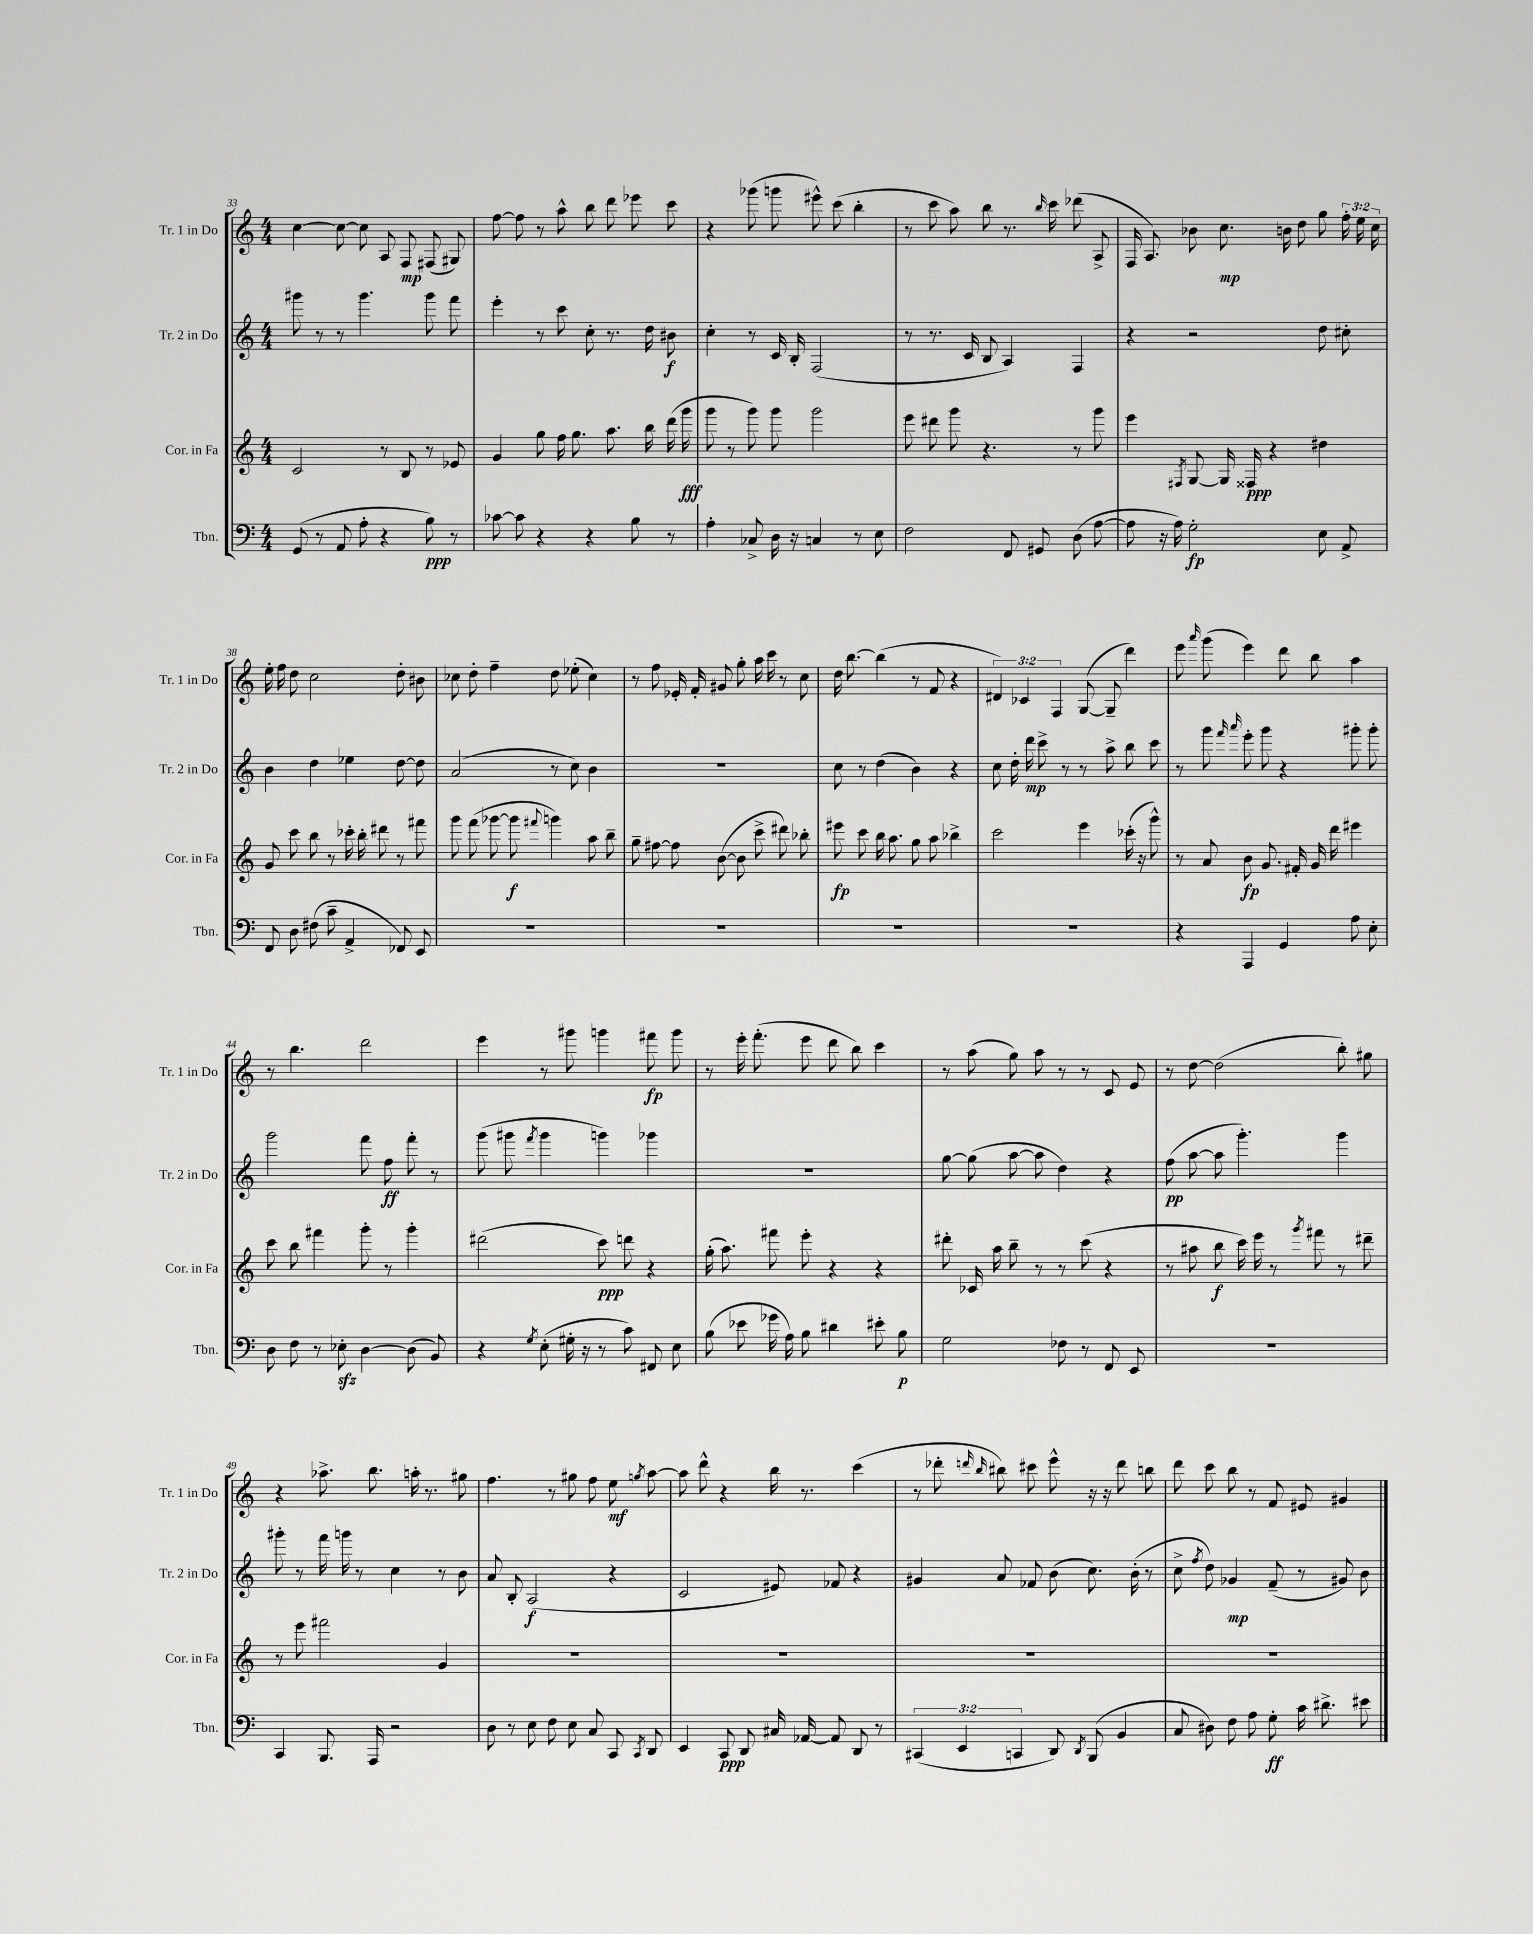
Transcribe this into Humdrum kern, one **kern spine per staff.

**kern	**kern	**kern	**kern
*staff4	*staff3	*staff2	*staff1
*clefF4	*clefG2	*clefG2	*clefG2
*k[]	*k[]	*k[]	*k[]
*M4/4	*M4/4	*M4/4	*M4/4
(8GG	2c	8ggg#	[4cc
8r	.	8r	.
8AA	.	8r	8cc_
8A'	.	4.ggg#	8cc]
4r	8r	.	8A
.	8B	.	8F
8B)	8r	8ggg#	(8F#
8r	8e-	8fff	8G#)
=	=	=	=
[8c-	4g	4eee'	[8ff
8c-]	.	.	8ff]
4r	8gg	8r	8r
.	16ff	8ccc	8aa^^
.	8.gg	.	.
4r	.	8cc'	8bb
.	8.aa	8.r	8ddd
8B	.	.	8eee-
.	16bb	16dd	.
8r	(16ddd	8b#	8ccc
.	16ggg	.	.
=	=	=	=
4A'	8ggg	4cc'	4r
.	8r	.	.
8C-^	8ggg)	8r	(8ggg-
16D	8ggg	16c	8ggg
16r	.	16B'	.
4C	2ggg	(2F	8eee#^^)
.	.	.	(8ccc
8r	.	.	4bb'
8E	.	.	.
=	=	=	=
2F	8eee	8r	8r
.	8ddd#	8.r	8ccc
.	8ggg	.	8aa)
.	.	16c	.
.	4.r	8B	8bb
8FF	.	4A)	8.r
8GG#	.	.	.
.	.	.	16qqbb
.	.	.	16ccc
(8D	8r	4F	(8ddd-
[8A	8ggg	.	8A^
=	=	=	=
8A]	4eee	4r	16F
.	.	.	8.A)
16r	.	.	.
16A)	.	.	.
.	8qF#	.	.
2G'	[8G	2r	8b-
.	16G]	.	8.cc
.	16F##	.	.
.	4r	.	.
.	.	.	16b
.	.	.	8dd
8E	4dd#	8dd	8gg
8AA^	.	8cc#'	24ff'
.	.	.	24ee
.	.	.	24cc
=	=	=	=
8FF	8g	4b	16ee'
.	.	.	16ff
8D	8ccc	.	8dd
(8F#	8bb	4dd	2cc
8c~	8r	.	.
4AA^	16ccc-'	4ee-	.
.	16bb'	.	.
.	8ddd#	.	.
8FF-)	8r	[8dd	8dd'
8EE	8fff#	8dd]	8b#
=	=	=	=
1r	8ggg	(2a	8cc-
.	(8fff	.	8dd'
.	[8ggg-	.	4ff~
.	8ggg-]	.	.
.	8qqfff#	.	.
.	4ggg)	8r	8dd
.	.	8cc)	(8ee-'
.	8aa	4b	4cc-)
.	8bb~	.	.
=	=	=	=
1r	8gg~	1r	8r
.	[8ff#	.	8ff
.	8ff#]	.	16e-'
.	.	.	16f'
.	([8b	.	8g#
.	8b]	.	8gg'
.	8ccc^	.	16aa
.	.	.	16ccc
.	8ddd#)	.	8r
.	8bb-'	.	8cc
=	=	=	=
1r	8eee#	8cc	16dd
.	.	.	[8.bb
.	8ccc	8r	.
.	16bb	(4dd	(4bb]
.	8.aa	.	.
.	8gg	4b)	8r
.	8aa	.	8f
.	4bb-^	4r	4r
=	=	=	=
1r	2ccc	8cc	6d#)
.	.	16dd'	.
.	.	.	6c-
.	.	16ddd	.
.	.	8ccc^	.
.	.	.	6F
.	.	8r	.
.	4eee	8r	([8G
.	.	8aa^	8G~]
.	(16ccc-'	8bb	4ddd)
.	16r	.	.
.	8ggg^^)	8ccc	.
=	=	=	=
4r	8r	8r	8eee
.	.	.	16qqaaa
.	8a	8ggg	(8ggg
.	.	16qqfff	.
.	.	16qqaaa	.
4AAA	8b	8eee'	4eee)
.	8.g	8ggg	.
4GG	.	4r	8ddd
.	16f#'	.	.
.	16g	.	8bb
.	16ddd	.	.
8A	4eee#	8ggg#'	4aa
8E'	.	8ggg#'	.
=	=	=	=
8D	8ccc	2ggg	8r
8F	8bb	.	4.bb
8r	4fff#	.	.
8E-'	.	.	.
[4D	8ggg'	8fff	2ddd
.	8r	8ff	.
(8D]	4ggg'	8fff'	.
8BB)	.	8r	.
=	=	=	=
4r	(2ddd#	(8ggg	4eee
.	.	8ggg#	.
8qG	.	8qfff	.
(8E'	.	4ggg#	8r
16G#'	.	.	8ggg#
16r	.	.	.
8r	8ccc)	4ggg)	4ggg
8c)	8ddd	.	.
8FF#	4r	4ggg-	8fff#
8E	.	.	8ggg
=	=	=	=
(8B	(16gg'	1r	8r
.	8.aa)	.	.
8e-	.	.	16eee'
.	.	.	(8.fff'
16g-	8fff#	.	.
16A)	.	.	.
8B	8eee'	.	8eee
4d#	4r	.	8ddd
.	.	.	8bb)
8e#'	4r	.	4ccc
8B	.	.	.
=	=	=	=
2G	8ddd#'	[8gg	8r
.	16c-	(8gg]	(8aa
.	16aa	.	.
.	8bb~	[8aa	8gg)
.	8r	8aa]	8aa
8F-	8r	4dd)	8r
8r	(8ccc	.	8r
8FF	4r	4r	8c
8EE	.	.	8e
=	=	=	=
1r	8r	(8ff	8r
.	8aa#	[8aa	[8dd
.	8bb	8aa]	(2dd]
.	16ccc)	4.ggg')	.
.	16eee	.	.
.	8r	.	.
.	8qggg	.	.
.	8fff#	.	.
.	8r	4ggg	8bb')
.	8ddd#~	.	8gg#
=	=	=	=
4CC	8r	8ggg#'	4r
.	8eee	8r	.
8.BBB	2fff#	16fff	8.aa-^
.	.	16ggg	.
.	.	8r	.
16AAA	.	.	8.bb
2r	.	4cc	.
.	.	.	16aa'
.	.	.	8.r
.	4g	8r	.
.	.	8b	8gg#
=	=	=	=
8D	1r	8a	4.ff
8r	.	8B'	.
8E	.	(2A	.
8F	.	.	8r
8E	.	.	8gg#
8C	.	.	8ff
8CC	.	4r	8ee
8qCC	.	.	8qgg
8DD	.	.	[8aa
=	=	=	=
4EE	1r	2c	8aa]
.	.	.	8ddd^^
8CC	.	.	4r
8DD	.	.	.
16C#	.	8e#)	16bb
[16AA-	.	.	8.r
8AA-]	.	8f-	.
8DD	.	4r	(4ccc
8r	.	.	.
=	=	=	=
(6CC#	1r	4g#	8r
.	.	.	8ddd-'
6EE	.	.	.
.	.	.	16qqddd
.	.	.	16qqbb
.	.	8a	8bb#)
6CC	.	.	.
.	.	8f-	8ccc#
8DD)	.	(8b	8eee^^
8qDD	.	.	.
(8BBB	.	8.cc)	16r
.	.	.	16r
4BB	.	.	8ddd
.	.	(16b'	.
.	.	8r	8bb
=	=	=	=
8C	1r	8cc^	8ddd
.	.	8qff	.
8D#)	.	8dd)	8ccc
8F	.	4g-	8bb
8A	.	.	8r
8G'	.	(8f~	8f
16c	.	8r	8e#
8.d#^	.	.	.
.	.	8g#)	4g#
8e#	.	8b	.
==	==	==	==
*-	*-	*-	*-
